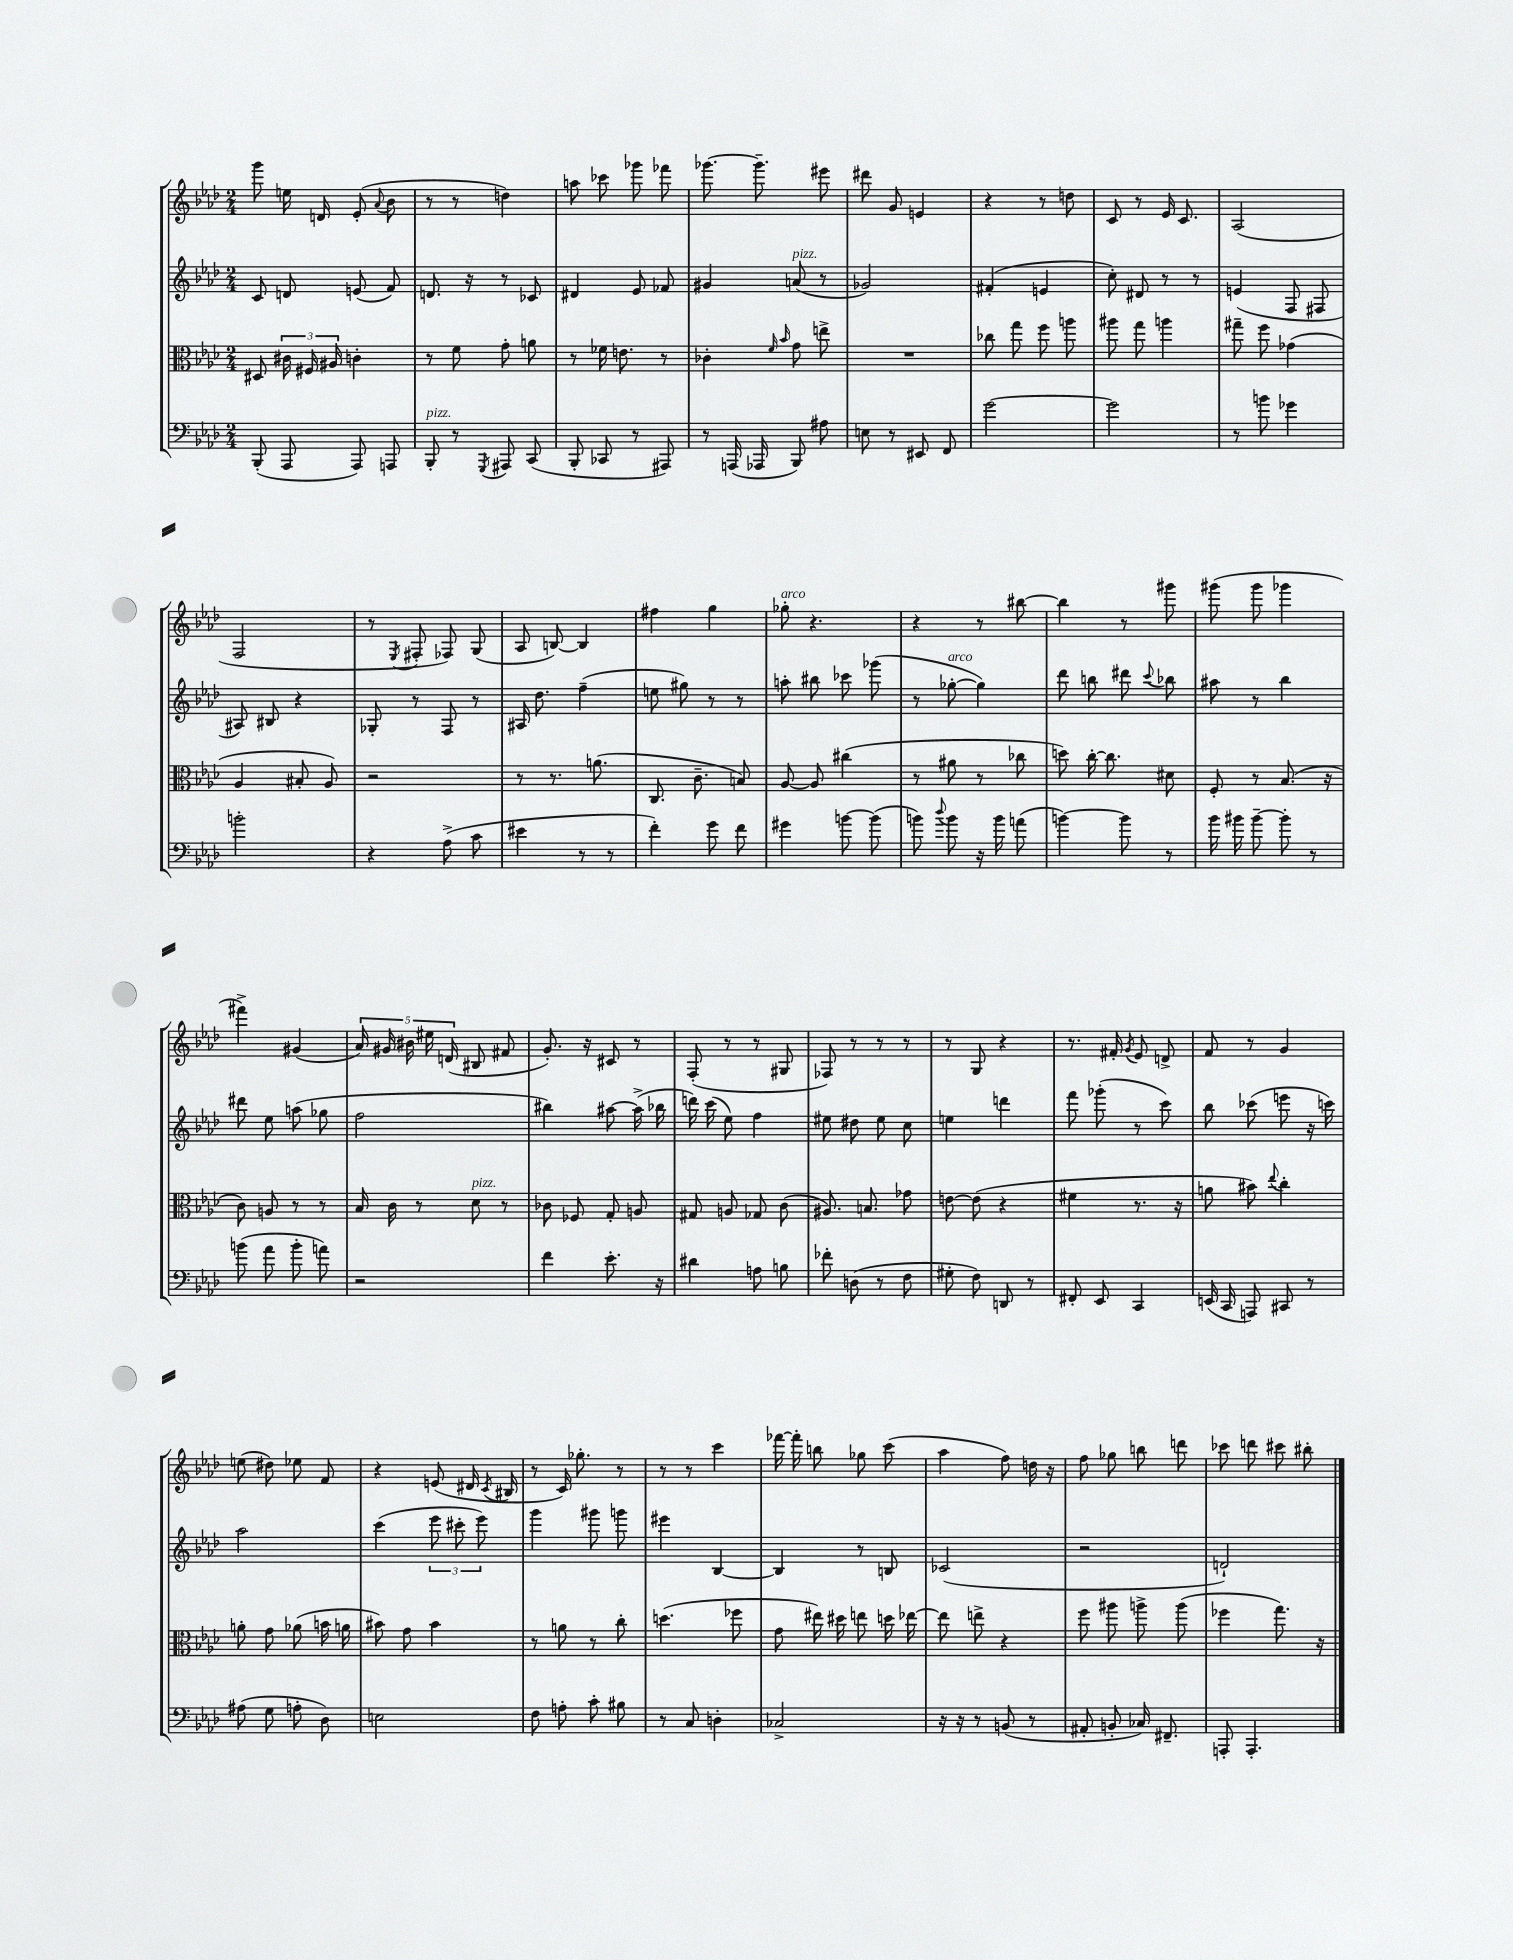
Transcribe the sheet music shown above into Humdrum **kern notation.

**kern	**kern	**kern	**kern
*part4	*part3	*part2	*part1
*staff4	*staff3	*staff2	*staff1
*clefF4	*clefC3	*clefG2	*clefG2
*k[b-e-a-d-]	*k[b-e-a-d-]	*k[b-e-a-d-]	*k[b-e-a-d-]
*M2/4	*M2/4	*M2/4	*M2/4
=12	=12	=12	=12
(8BBB-'/	8D#X/	8c/	8ggg\
8AAA-/	24c#X\	8dn/	16een\
.	24F#X/	.	.
.	.	.	16dn/
.	24A#X/	.	.
8AAA-/)	4cn'\	(8en/	(8e-'/
.	.	.	8qqa-/
8AAAn/	.	8f/)	8b-\
=13	=13	=13	=13
!LO:TX:a:i:t=pizz.	!	!	!
8BBB-'/	8r	8.dn/	8r
8r	8f\	.	8r
.	.	16r	.
8qGGG/	.	.	.
8AAA#X/	8g'\	8r	4ddn\)
(8CC/	8an\	8c-X/	.
=14	=14	=14	=14
8BBB-'/	8r	4d#X/	8aan\
8CC-X/	16f-X\	.	8ccc-X\
.	8.en\	.	.
8r	.	8e-/	8ggg-X\
8AAA#X/)	8r	8f-X/	8fff-X\
=15	=15	=15	=15
8r	4c-X'\	4g#X/	[8.ggg-X\
(16AAAn/	.	.	.
16AAA-X/	.	.	8.ggg-~\]
.	16qqf/	.	.
.	16qqb-/	.	.
!	!	!LO:TX:a:i:t=pizz.	!
8BBB-/)	8g\	(8an/	.
8A#X\	8een^\	8r	8eee#X\
=16	=16	=16	=16
8En\	2r	2g-X/)	8ddd#X\
8r	.	.	8g/
8EE#X/	.	.	4en/
8FF/	.	.	.
=17	=17	=17	=17
[2g\	8cc-X\	(4f#X'/	4r
.	8gg\	.	.
.	8ff\	4en/	8r
.	8aan\	.	8ddn\
=18	=18	=18	=18
2g\]	8aa#X\	8cc'\)	8c/
.	8gg\	8d#X/	8r
.	4aan\	8r	16e-/
.	.	.	8.c/
.	.	8r	.
=19	=19	=19	=19
8r	8gg#X~\	(4en/	(2A-/
8bn\	8ff\	.	.
4g-X\	(4g-X\	8F/	.
.	.	8F#X/	.
!!LO:LB:g=z
=20	=20	=20	=20
2bn'\	4A-/	8A#X/)	2F/
.	.	8B#X/	.
.	8B#X'/	4r	.
.	8A-/)	.	.
=21	=21	=21	=21
4r	2r	8G-X'/	8r
.	.	.	8qE-/
.	.	8r	8F#X'/
(8A-^\	.	8F/	8F-X/)
8c\	.	8r	(8G/
=22	=22	=22	=22
4e#X\	8r	16A#X/	8A-/
.	.	8.dd-\	.
.	8.r	.	[8Bn/)
8r	.	(4ff~\	4B/]
.	(8.an\	.	.
8r	.	.	.
=23	=23	=23	=23
4f'\)	8.C/	8een\	4ff#X\
.	.	8gg#X\)	.
.	8.c~\	.	.
8g\	.	8r	4gg\
8f\	8Bn/)	8r	.
=24	=24	=24	=24
!	!	!	!LO:TX:a:i:t=arco
4g#X\	[8A-/	8aan'\	8gg-X'\
.	8A-/]	8bb#X\	4.r
[8bn\	(4cc#X\	8ccc-X\	.
(8b\]	.	(8ggg-X\	.
=25	=25	=25	=25
8bn\)	8r	8r	4r
8qqdd-/	.	.	.
!	!	!LO:TX:a:i:t=arco	!
8b\	8a#X\	[8gg-X'\	.
16r	8r	4gg-\])	8r
16b\	.	.	.
(8an\	8cc-X\	.	[8bb#X\
=26	=26	=26	=26
[4bn\)	8ddn\)	8ddd-\	4bb#\]
.	[16cc'\	8bbn\	.
.	8.cc\]	.	.
8b\]	.	8ddd#X\	8r
.	.	8qqccc/	.
8r	8d#X\	8bb-X\	8ggg#X\
=27	=27	=27	=27
16b-\	8F'/	8aa#X\	(8ggg#X\
16b#X\	.	.	.
[8b#~\	8r	8r	8ggg#\
8b#'\]	(8.B-/	4bb-\	4ggg-X\
8r	.	.	.
.	16r	.	.
!!LO:LB:g=z
=28	=28	=28	=28
(8bn\	8c\)	8ddd#X\	4fff#X^\)
8a-\	8An/	8ee-\	.
8b'\	8r	(8aan\	(4g#X/
8an\)	8r	8gg-X\	.
=29	=29	=29	=29
2r	16B-/	2ff\	20a-/)
.	.	.	20g#X/
.	16c\	.	.
.	.	.	20b#X\
.	8r	.	.
.	.	.	20ee#X\
.	.	.	(20dn/
!	!LO:TX:a:i:t=pizz.	!	!
.	8d-\	.	8B#X/
.	8r	.	8f#X/
=30	=30	=30	=30
4f\	8c-X\	4bb#X\)	8.g'/)
.	8F-X/	.	.
.	.	.	16r
8.e-'\	8G'/	[8aa#X\	8c#X/
.	8An/	(16aa#^\]	8r
16r	.	16bb-X\	.
=31	=31	=31	=31
4d#X\	8G#X/	16dddn\)	(8F'/
.	.	(16ccc\	.
.	8An/	8ee-\)	8r
8An\	8G-X/	4ff\	8r
8Bn\	(8c\	.	8G#X/
=32	=32	=32	=32
8f-X'\	8.A#X/)	8ee#X\	8F-X/)
(8Dn\	.	8dd#X\	8r
.	8.Bn/	.	.
8r	.	8ee#\	8r
8F\	8g-X\	8cc\	8r
=33	=33	=33	=33
8G#X'\	[8en\	4een\	8r
8F\)	(8e\]	.	8G/
8DDn/	4r	4dddn\	4r
8r	.	.	.
=34	=34	=34	=34
8FF#X'/	4f#X\	8fff\	8.r
8EE-/	.	(8ggg-X'\	.
.	.	.	16f#X'/
.	.	.	8qg/
4CC/	8.r	8r	8e-/
.	.	8ccc\)	8dn^/
.	16r	.	.
=35	=35	=35	=35
(16EEn/	8an\	8bb-\	8f/
16CC/	.	.	.
8AAAn/)	8b#X\)	(8ccc-X\	8r
.	8qqee-/	.	.
8CC#X/	4cc'\	8eeen\	4g/
8r	.	16r	.
.	.	16cccn\)	.
!!LO:LB:g=z
=36	=36	=36	=36
(8A#X\	8an'\	2aa-\	(8een\
8G\	8g\	.	8dd#X\)
8An'\	(8a-X\	.	8ee-X\
8D-\)	16bn\	.	8f/
.	16an\	.	.
=37	=37	=37	=37
2En\	8b#X\)	(4ccc\	4r
.	8g\	.	.
.	4b#\	12eee-\	(8en/
.	.	12ccc#X'\	.
.	.	.	16d#X/
.	.	12eee-\)	.
.	.	.	8qc/
.	.	.	16B#X/
=38	=38	=38	=38
8F\	8r	4ggg\	8r
8An'\	8an\	.	16c/)
.	.	.	8.gg-X'\
8c'\	8r	8ggg#X\	.
8B#X\	8cc'\	8gggn\	8r
=39	=39	=39	=39
8r	(4.ddn\	4eee#X\	8r
8C/	.	.	8r
4Dn'\	.	[4B-/	4ccc\
.	8ff-X\	.	.
=40	=40	=40	=40
2C-X^/	8g\	4B-/]	[16fff-X\
.	.	.	16fff-'\]
.	16ee#X\)	.	8bbn\
.	16dd#X\	.	.
.	8een\	8r	8gg-X\
.	16ddn\	8Bn/	(8ccc\
.	[16ee-X\	.	.
=41	=41	=41	=41
16r	8ee-\]	(2c-X/	4aa-\
16r	.	.	.
8r	8een^\	.	.
(8BBn/	4r	.	8ff\)
8r	.	.	16ddn\
.	.	.	16r
=42	=42	=42	=42
8AA#X'/	8ff\	2r	8ff\
8BBn'/	8aa#X\	.	8gg-X\
16C-X/)	8aan^\	.	8bbn\
8.FF#X~/	.	.	.
.	(8aa\	.	8dddn\
=43	=43	=43	=43
8AAAn'/	4ff-X\	2dn`/)	8ccc-X\
4.AAA'/	.	.	8dddn\
.	8.gg\)	.	8ccc#X\
.	.	.	8bb#X'\
.	16r	.	.
==	==	==	==
*-	*-	*-	*-
